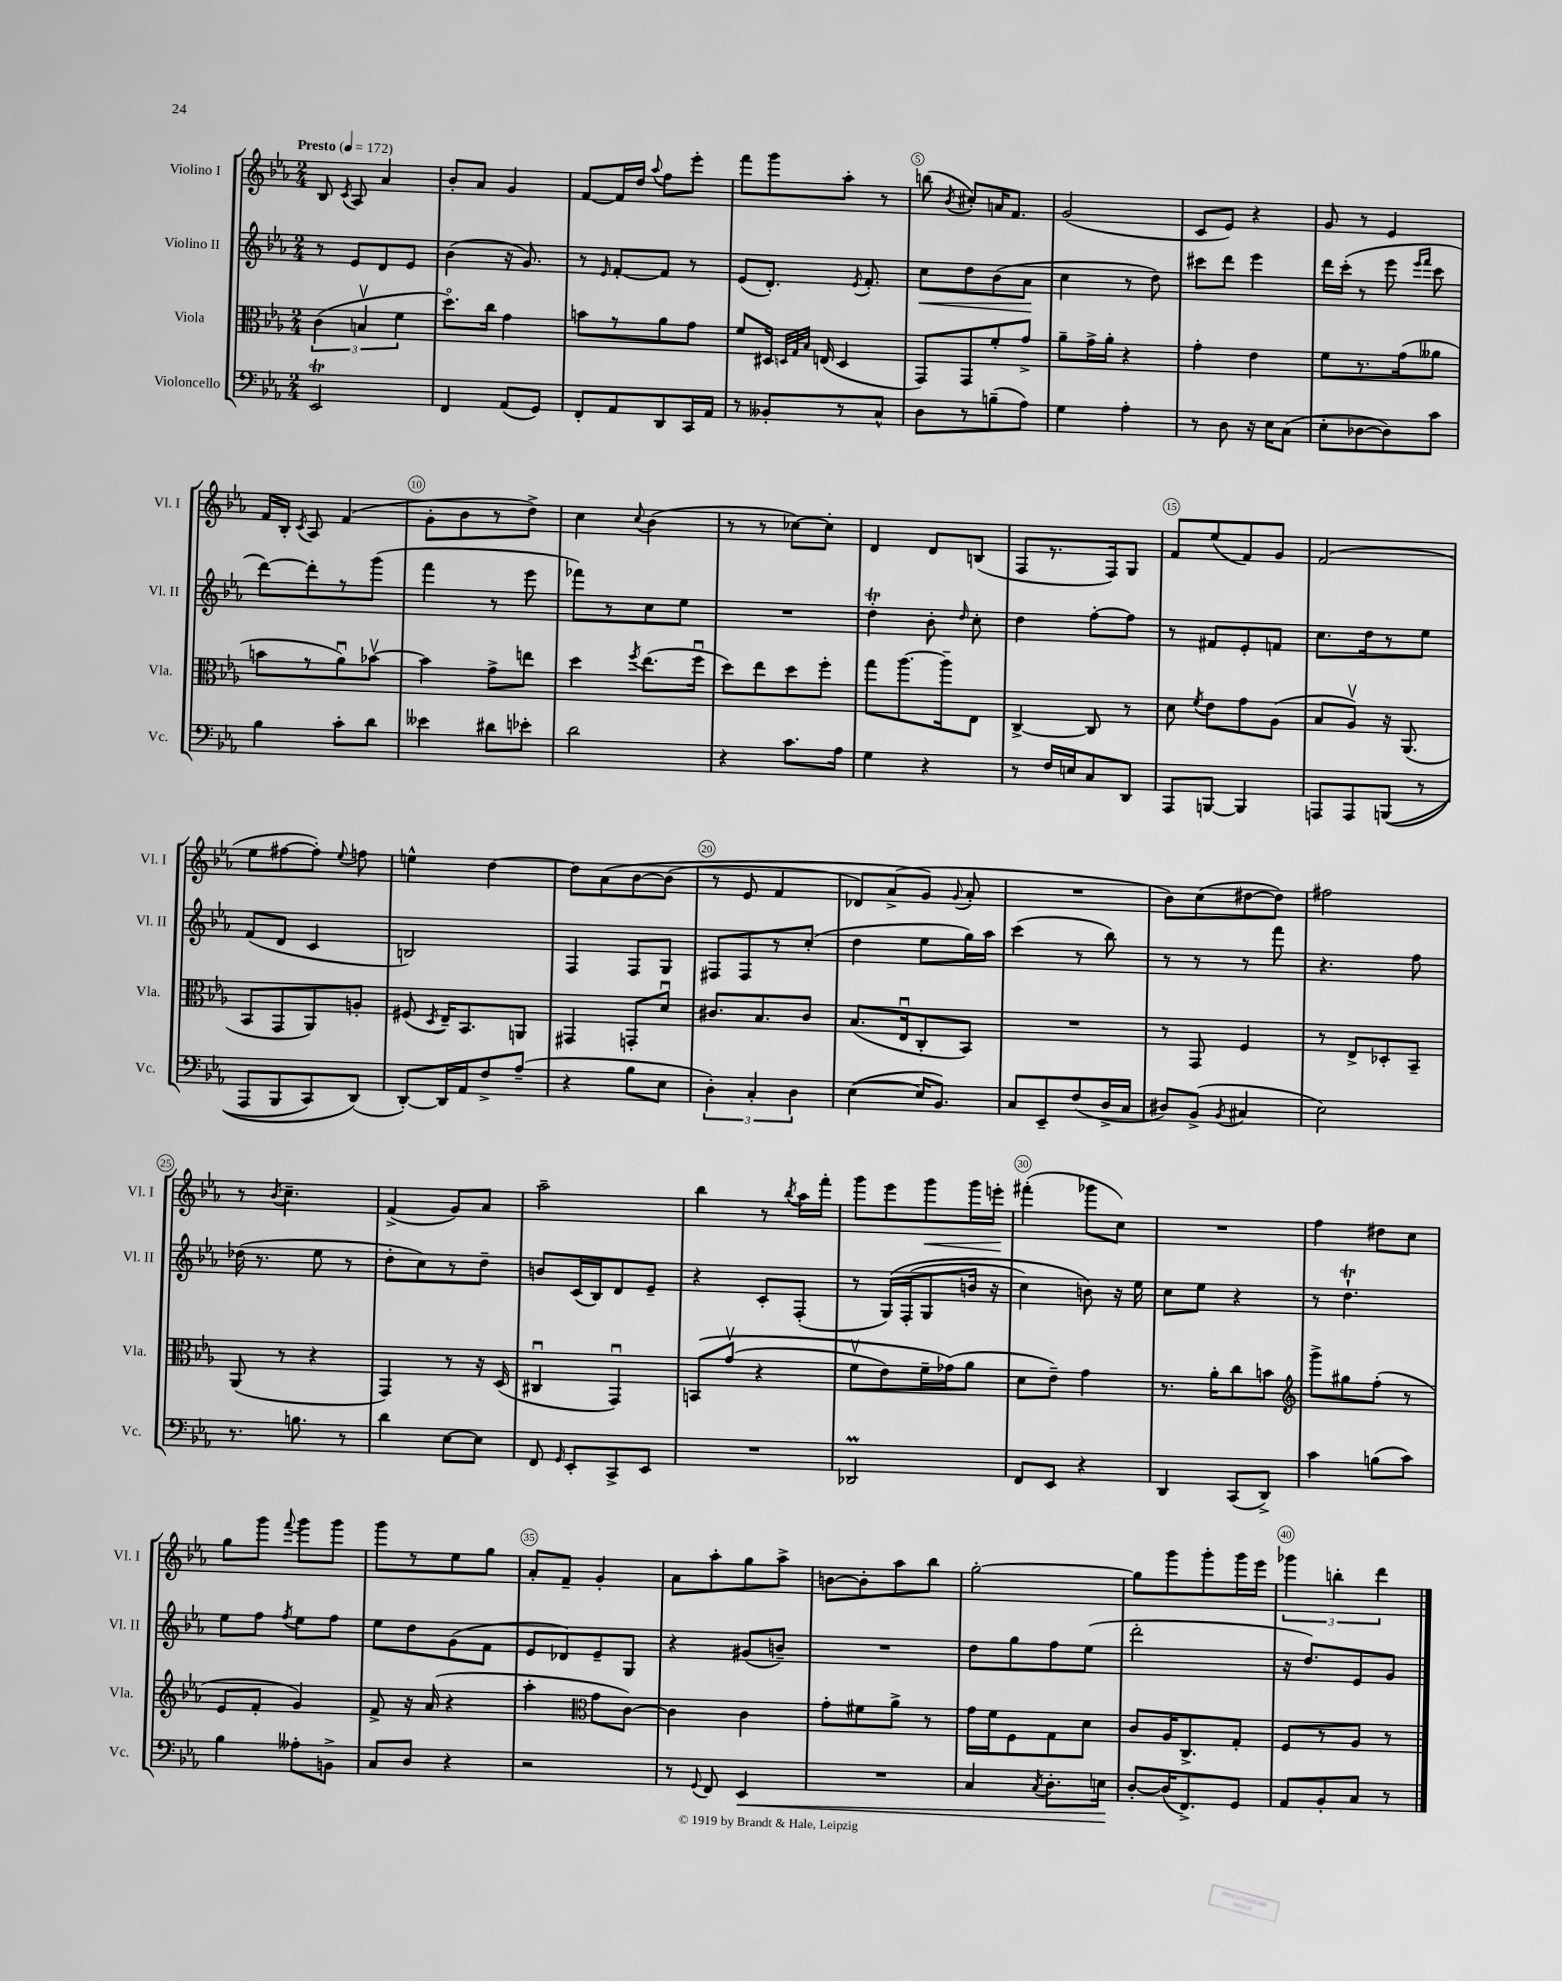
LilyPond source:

<<
\new StaffGroup <<
\new Staff = "s0" \with { instrumentName = "Violino I" shortInstrumentName = "Vl. I" } {
    \clef treble \key ees \major \numericTimeSignature \time 2/4 \tempo "Presto" 4 = 172
    \autoBeamOff bes8 \acciaccatura { c'8 } aes8 aes'4 |
    bes'8[-. aes'8] g'4 |
    f'8[~ f'16 d''16] \appoggiatura { aes''8 } f''8[ ees'''8]-. |
    f'''8[ g'''8 aes''8]-. r8 |
    b''8( \acciaccatura { bes'8 } cis''8[-.) a'16 f'8.] |
    g'2( |
    c'8[ ees'8]) r4 |
    g'8 r8 ees'4 |
    f'16[ bes16]-. \acciaccatura { c'8 } aes8 f'4( |
    g'8[-. bes'8 r8 d''8]->) |
    c''4 \appoggiatura { c''8 } bes'4( |
    r8 r8 ces''8[~) ces''8]-. |
    d'4 d'8[ b8]( |
    f8[ r8. f16) g8] |
    f'8[ ees''8( f'8) g'8] |
    f'2( |
    ees''8[ fis''8~ fis''8]-.) \appoggiatura { ees''8 } f''8 |
    e''4-^ d''4~ |
    d''8[ aes'8\( bes'8~ bes'8]( |
    r8 ees'8 f'4 |
    des'8[) aes'8->( g'8]\) \appoggiatura { g'8 } aes'8-. |
    R2 |
    bes'8[) c''8( dis''8~ dis''8]) |
    fis''2 |
    r8 \acciaccatura { bes'8 } c''4.-- |
    f'4->( g'8[) aes'8] |
    aes''2-- |
    bes''4 r8 \acciaccatura { bes''8 } aes''16[ f'''16]-. |
    g'''8[ ees'''8 g'''8\< g'''16 e'''16]-.\! |
    fis'''4-.( ges'''8[ c''8]) |
    R2 |
    f''4 dis''8[ c''8] |
    g''8[ g'''8] \appoggiatura { f'''8 } g'''8[ g'''8] |
    g'''8[ r8 ees''8 g''8] |
    aes'8[-. f'8]-- g'4-. |
    aes'8[ aes''8-. g''8 aes''8]-> |
    b'8[~ b'8-. aes''8 bes''8] |
    g''2~-. |
    g''8[ g'''8 g'''8-. g'''16 ees'''16] |
    \tuplet 3/2 { ges'''4 b''4-. d'''4 } \bar "|." |
}
\new Staff = "s1" \with { instrumentName = "Violino II" shortInstrumentName = "Vl. II" } {
    \clef treble \key ees \major \numericTimeSignature \time 2/4
    \autoBeamOff r8 ees'8[ d'8 ees'8] |
    bes'4( r16 g'8.) |
    r8 \grace { ees'16 } f'8[~-. f'8] r8 |
    ees'8[( d'8.]-.) \acciaccatura { ees'8 } f'8.-. |
    c''8[\< d''8 bes'8( aes'8]\! |
    c''4 r8 d''8) |
    cis'''8[ d'''8] ees'''4 |
    d'''16[ c'''16]-.( r8 ees'''8 \grace { ees'''16[ f'''16] } c'''8 |
    d'''8[~) d'''8-. r8 g'''8]( |
    f'''4 r8 ees'''8 |
    fes'''8[) r8 c''8 ees''8] |
    R2 |
    d''4-.\trill bes'8-. \grace { d''16 } c''8-. |
    d''4 f''8[~-. f''8] |
    r8 fis'8[ ees'8-. f'8] |
    c''8.[ d''16 r8 ees''8] |
    f'8[( d'8] c'4 |
    b2) |
    f4 f8[ g8] |
    fis8[ fis8 r8 c''8]-.( |
    d''4 ees''8[ g''16) aes''16] |
    c'''4( r8 bes''8) |
    r8 r8 r8 f'''8 |
    r4. f''8 |
    des''16( r8. ees''8 r8 |
    d''8[-. c''8) r8 d''8]-- |
    b'8[ c'16( bes16) d'8 ees'8]-- |
    r4 c'8[-. f8]-.( |
    r8 g16[)\( f16-.( g8 b'16] r16 |
    c''4) b'8\) r16 ees''16 |
    c''8[ ees''8] r4 |
    r8 d''4.-!\trill |
    ees''8[ f''8] \acciaccatura { f''8 } ees''8[ f''8] |
    ees''8[ d''8 g'8( f'8] |
    ees'8[ des'8) ees'8-- g8] |
    r4 gis'8[( b'8]--) |
    R2 |
    d''8[ g''8 f''8 ees''8]( |
    d'''2-. |
    r16 d''8.[) ees'8 g'8] \bar "|." |
}
\new Staff = "s2" \with { instrumentName = "Viola" shortInstrumentName = "Vla." } {
    \clef alto \key ees \major \numericTimeSignature \time 2/4
    \autoBeamOff \tuplet 3/2 { c'4( b4\upbow f'4 } |
    d''8.[\flageolet) c''16] g'4 |
    b'8[ r8 aes'8 g'8] |
    f'8[ dis16] \grace { d32[ g32 bes32] } e16( d4 |
    g,8[) g,8 f'8-. g'8]-> |
    aes'8[-- g'16-> aes'16]-. r4 |
    g'4-. ees'4 |
    f'8[ r8. g'16( aeses'8] |
    b'8[ r8 aes'8\downbow) bes'8]~\upbow |
    bes'4 g'8[-> e''8] |
    d''4 \acciaccatura { f''8 } ees''8.[( f''16]\downbow |
    d''8[) ees''8 d''8 f''8]-. |
    g''8[ aes''8.~ aes''16-- ees8] |
    c4~-> c8 r8 |
    d'8 \acciaccatura { f'8 } ees'8[ g'8 aes8]( |
    bes8[ aes8]\upbow) r16 aes,8.( |
    bes,8[ g,8 aes,8) a8]-. |
    fis8( \acciaccatura { d8 } ees16[--) bes,8. a,8] |
    gis,4 g,8[-. d'8]\downbow |
    cis'8.[ bes8. cis'8] |
    bes8.[( ees16\downbow c8-. bes,8]) |
    R2 |
    r8 g,8 f4 |
    r8 ees8[-> des8-. bes,8]-- |
    aes,8( r8 r4 |
    g,4) r8 r16 d16( |
    cis4\downbow g,4\downbow) |
    b,8[\( g'8]\upbow( r4 |
    f'8[\upbow ees'8) f'16-- ges'16(\) aes'8] |
    d'8[ ees'8]--) g'4 |
    r8. aes'16[-. c''8 b'8] |
    \clef treble g'''8[-> gis''8 f''8]-.( r8 |
    ees'8[ f'8]-. g'4) |
    f'8-> r16 aes'16( r4 |
    aes''4-. \clef alto g'8[ c'8]~) |
    c'4 c'4 |
    g'8[-. fis'8 aes'8]-> r8 |
    g'16[ f'16 f8 g8 d'8] |
    c'8[ aes16 c8.-> g8]-. |
    f8[ r8 aes8] r8 \bar "|." |
}
\new Staff = "s3" \with { instrumentName = "Violoncello" shortInstrumentName = "Vc." } {
    \clef bass \key ees \major \numericTimeSignature \time 2/4
    \autoBeamOff ees,2\trill |
    f,4 aes,8[( g,8]) |
    f,8[-. aes,8 d,8 c,16 aes,16] |
    r8 beses,8[-. r8 c8]-^ |
    d8[ r8 b8--( aes8]) |
    g4 aes4-. |
    r8 d8 r16 ees16[ c8]( |
    ees8[-. des8~ des8) c'8] |
    bes4 c'8[-. d'8] |
    eeses'4 dis'8[ ees'8]-. |
    d'2 |
    r4 c'8.[ aes16] |
    g4 r4 |
    r8 f16[ e16 c8 d,8] |
    aes,,8[ b,,8]~ b,,4 |
    a,,8[ a,,8 b,,8](\( r8 |
    aes,,8[ bes,,8 c,8) d,8](\) |
    d,8[~-.) d,16 aes,16 f8-> aes8]--( |
    r4 bes8[ ees8] |
    \tuplet 3/2 { d4-.) c4-. d4 } |
    ees4~( ees16[ bes,8.]) |
    c8[ ees,8-- f8( d16-> c16] |
    dis8[) bes,8]->( \acciaccatura { bes,8 } cis4 |
    ees2) |
    r8. b8. r8 |
    d'4 ees8[~ ees8] |
    f,8 \grace { g,16 } ees,8[-. c,8-> ees,8] |
    R2 |
    des,2\prall |
    f,8[ ees,8] r4 |
    d,4 c,8[( d,8]->) |
    c'4 b8[( c'8]) |
    bes4 aeses8[-. b,8]-> |
    c8[ d8] r4 |
    r2 |
    r8 \appoggiatura { g,8 } f,8 ees,4\< |
    R2 |
    c4 \acciaccatura { c8 } d8.[-. e16]\! |
    d8[~-. d16( f,8.->) g,8] |
    aes,8[ bes,8-. c8] r8 \bar "|." |
}
>>
>>
\layout { \context { \Score \override BarNumber.break-visibility = ##(#f #t #t) barNumberVisibility = #(every-nth-bar-number-visible 5) \override BarNumber.stencil = #(make-stencil-circler 0.1 0.3 ly:text-interface::print) } }
